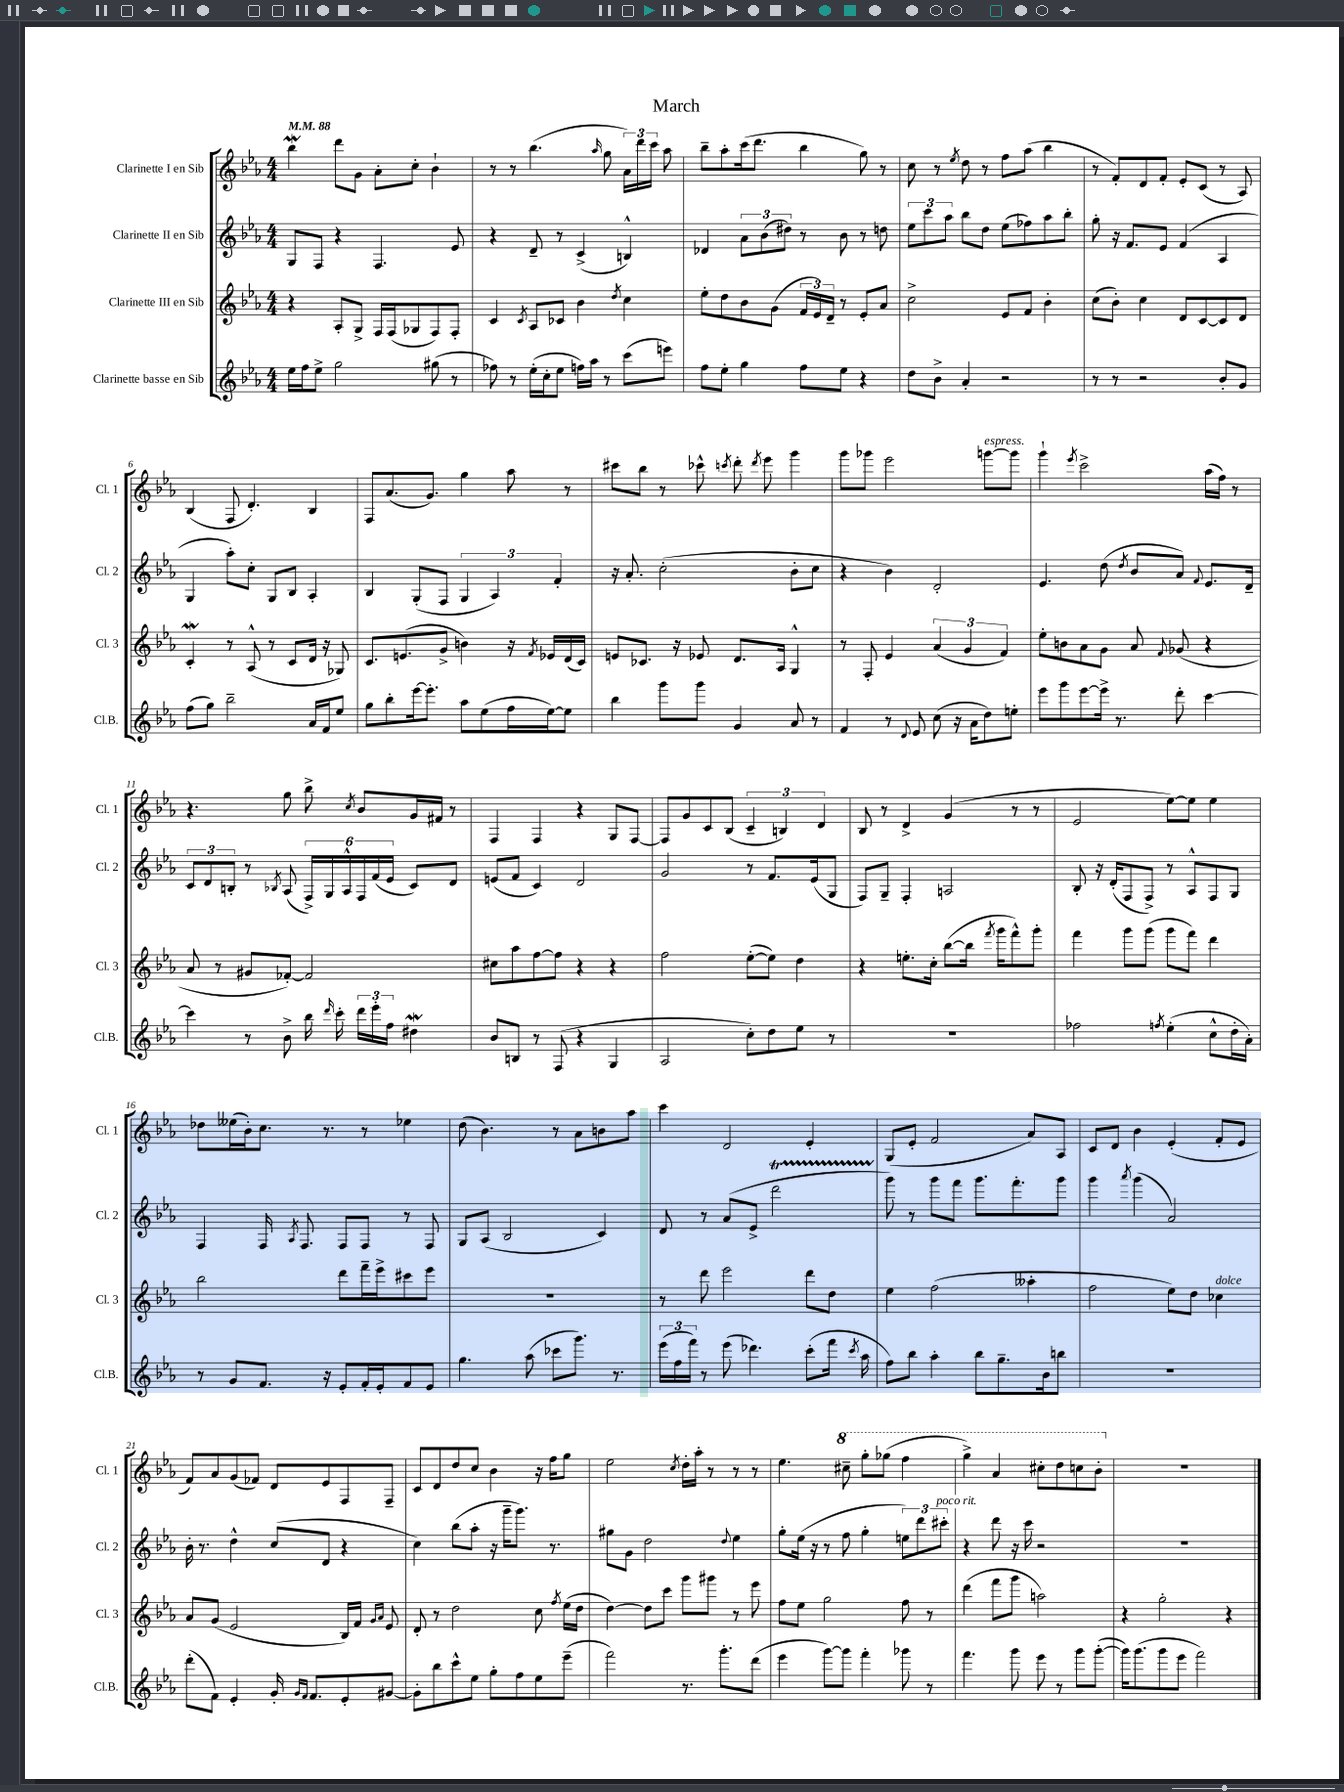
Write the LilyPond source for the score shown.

\header { title = "March" }
<<
\new StaffGroup <<
\new Staff = "s0" \with { instrumentName = "Clarinette I en Sib" shortInstrumentName = "Cl. 1" } {
    \clef treble \key ees \major \numericTimeSignature \time 4/4 \tempo 4 = 88
    \autoBeamOff bes''4\mordent d'''8[ g'8] aes'8[-. c''8]-. bes'4-! |
    r8 r8 bes''4.( \grace { aes''16 } g''8 \tuplet 3/2 { aes'16[) d'''16 c'''16] } aes''8 |
    bes''8[-- aes''8-. c'''16( d'''8.] bes''4 g''8) r8 |
    c''8 r8 \acciaccatura { ees''8 } d''8 r8 f''8[ aes''8]( bes''4 |
    r8 f'8[-.) d'8 f'8]-. ees'8[-. c'8]( r8 aes8) |
    bes4( f8 d'4.-.) bes4 |
    f8[ aes'8.( g'8.]) g''4 aes''8 r8 |
    cis'''8[ bes''8] r8 ces'''8-^ \acciaccatura { c'''8 } d'''8-. \acciaccatura { d'''8 } ees'''8 g'''4 |
    g'''8[ ges'''8] ees'''2 g'''8[~^\markup { \italic "espress." } g'''8] |
    g'''4-! \acciaccatura { ees'''8 } c'''2-> aes''16[( f''16]) r8 |
    r4. g''8 bes''8-> \acciaccatura { c''8 } bes'8[ g'16 fis'16] r8 |
    f4 f4 r4 g8[ f8]~ |
    f8[ g'8 c'8 bes8]( \tuplet 3/2 { c'4-- b4) d'4 } |
    bes8 r8 d'4-> g'4( r8 r8 |
    ees'2 ees''8[~) ees''8] ees''4 |
    des''8[ eeses''16( bes'16-.) c''8.] r8. r8 ees''4 |
    d''8( bes'4.) r8 aes'8[ b'8 aes''8] |
    c'''4 d'2 ees'4-. |
    g8[( ees'8]-. f'2 aes'8[) aes8] |
    c'8[ d'8] bes'4 ees'4-.( f'8[-. ees'8] |
    f'8[) aes'8 g'8( fes'8]) d'8[ ees'8 f8 f8]-- |
    c'8[ d'8 d''8 c''8] bes'4 r16 f''16[ g''8] |
    ees''2 \acciaccatura { c''8 } d''16[-. aes''16]-. r8 r8 r8 |
    ees''4. \ottava #1 cis'''8-- g'''8[-. ges'''8]( f'''4 |
    g'''4->) aes''4 cis'''8[-. d'''8 c'''8 bes''8]-. \ottava #0 |
    R1 \bar "|." |
}
\new Staff = "s1" \with { instrumentName = "Clarinette II en Sib" shortInstrumentName = "Cl. 2" } {
    \clef treble \key ees \major \numericTimeSignature \time 4/4
    \autoBeamOff g8[ f8] r4 f4. ees'8 |
    r4 d'8-- r8 c'4->( b4-^) |
    des'4 \tuplet 3/2 { aes'8[ bes'8( dis''8]) } r8 bes'8 r8 d''8 |
    \tuplet 3/2 { ees''8[ c'''8 aes''8] } bes''8[ d''8] ees''8[( fes''8) aes''8 bes''8]-. |
    g''8-. r16 f'8.[ ees'8] f'4( aes4 |
    g4 aes''8[-.) c''8]-. g8[ bes8] aes4-. |
    bes4 g8[-.( f8] \tuplet 3/2 { g4 aes4) f'4-. } |
    r16 aes'8.-. c''2-.( bes'8[-. c''8] |
    r4 bes'4) d'2-. |
    ees'4. d''8( \acciaccatura { d''8 } bes'8[ aes'8]) \appoggiatura { f'8 } ees'8.[ d'16]-- |
    \tuplet 3/2 { c'8[ d'8 b8]-. } r8 \acciaccatura { bes8 } aes8( \tuplet 6/4 { f16[->) g16 aes16-^ f16 f'16( ees'16] } c'8[) d'8] |
    e'8[( f'8] c'4) d'2 |
    g'2 r8 f'8.[ ees'16( g8] |
    f8[) g8]-- f4-. a2 |
    bes8-. r16 d'16[-.( f8 f8]->) r8 aes8[-^ f8 g8] |
    f4 f16 \acciaccatura { aes8 } f8. f8[ f8] r8 f8 |
    g8[ aes8]( bes2 c'4) |
    d'8 r8 aes'8[( ees'8]-> d'''2\startTrillSpan |
    g'''8\stopTrillSpan) r8 g'''8[ f'''8] g'''8.[ f'''8.-. g'''8] |
    g'''4 \acciaccatura { aes'''8 } g'''4( aes'2) |
    bes'16-. r8. d''4-^ c''8[( d'8] r4 |
    c''4) bes''8[( aes''8]-. r16 g'''16[-- g'''8.]) r8. |
    gis''8[ g'8] d''2 \appoggiatura { d''8 } ees''4 |
    g''8[-. ees''16]( r16 r8 f''8 g''4-. \tuplet 3/2 { e''8[) d'''8 cis'''8]-.^\markup { \italic "poco rit." } } |
    r4 d'''8 r16 c'''16 r2 |
    R1 \bar "|." |
}
\new Staff = "s2" \with { instrumentName = "Clarinette III en Sib" shortInstrumentName = "Cl. 3" } {
    \clef treble \key ees \major \numericTimeSignature \time 4/4
    \autoBeamOff r4 aes8[-. g8]-> f16[ f16( ges8 f8) f8]-. |
    c'4 \acciaccatura { c'8 } aes8[ ces'8] bes'4 \acciaccatura { d''8 } c''4 |
    ees''8[-. d''8 bes'8 g'8]( \tuplet 3/2 { f'16[ ees'16) d'16]-- } r8 ees'8[-. aes'8] |
    c''2-> ees'8[ f'8] bes'4-. |
    c''8[( bes'8]-.) c''4 d'8[ c'8~ c'8 d'8] |
    c'4-.\mordent r8 aes8-^( r8 c'8[ d'16] r16 ges8) |
    c'8.[ e'8.( g'8]-> b'4) r16 \acciaccatura { f'8 } ees'16[ d'16( c'16]) |
    e'8[ ces'8.] r16 ees'8 d'8.[ aes16] g4-^ |
    r8 f8-. ees'4 \tuplet 3/2 { aes'4( g'4 f'4) } |
    ees''8[-. b'8 aes'8 g'8] aes'8 \appoggiatura { f'8 } ges'8( r4 |
    aes'8 r8 gis'8[ fes'8]~-.) fes'2 |
    cis''8[ aes''8 f''8~ f''8] r4 r4 |
    f''2 ees''8[~-.( ees''8]) d''4 |
    r4 e''8.[-. c''16]-. bes''8[~( bes''16] \acciaccatura { f'''8 } g'''16[ f'''8-^) g'''8]-. |
    f'''4 g'''8[ g'''8]( g'''8[ f'''8]) d'''4 |
    bes''2 d'''8[ f'''16-- ees'''16-> cis'''8 ees'''8] |
    R1 |
    r8 d'''8 ees'''2 d'''8[ d''8] |
    ees''4 f''2( aeses''4-. |
    f''2 ees''8[) d''8] ces''4^\markup { \italic "dolce" } |
    aes'8[ g'8]( ees'2 bes16[) f'16] \grace { g'16[ aes'16] } ees'8 |
    d'8-. r8 d''2 c''8 \acciaccatura { f''8 } ees''16[( d''16] |
    d''4~) d''8[ c'''8] g'''8[ gis'''8] r8 ees'''8 |
    f''8[ ees''8] g''2 f''8 r8 |
    d'''4( f'''8[ g'''8] a''2) |
    r4 g''2-. r4 \bar "|." |
}
\new Staff = "s3" \with { instrumentName = "Clarinette basse en Sib" shortInstrumentName = "Cl.B." } {
    \clef treble \key ees \major \numericTimeSignature \time 4/4
    \autoBeamOff ees''16[ f''16 ees''8]-> g''2 gis''8( r8 |
    fes''8) r8 ees''16[-.( c''16-. ees''8] f''16[) aes''16] r8 c'''8[( e'''8]) |
    f''8[ ees''8]-. g''4 f''8[ ees''8] r4 |
    d''8[ bes'8]-> aes'4-. r2 |
    r8 r8 r2 bes'8[-. g'8] |
    f''8[( g''8]) bes''2-- aes'16[ f'16 ees''8] |
    g''8[ bes''8-. ees'''16~ ees'''8.]-. aes''8[ ees''8( f''16 ees''16~) ees''8] |
    bes''4 g'''8[ g'''8] g'4 aes'8 r8 |
    f'4 r8 \appoggiatura { d'8 } ees'8 c''8( r16 aes'16[ d''8) e''8]-. |
    ees'''8[ g'''8 ees'''8~ ees'''16]-> r8. d'''8-. c'''4~ |
    c'''4 r8 bes'8-> bes''16 \grace { d'''16 } c'''16-. \tuplet 3/2 { d'''16[ ees'''16-. f''16] } dis''4\mordent |
    bes'8[ b8] r8 f8( r4 g4 |
    aes2 c''8[-.) d''8 ees''8] r8 |
    R1 |
    fes''2 \acciaccatura { f''8 } ees''4-.( c''8[-^ d''16-. aes'16]-.) |
    r8 g'8[ f'8.] r16 ees'8[-. f'16-. ees'16-. f'8 ees'8] |
    g''4. aes''8( ces'''8[ g'''8.]) r8. |
    \tuplet 3/2 { ees'''16[( f''16 f'''16]) } r8 ees'''8( des'''4.) c'''8[-.( f'''16] \acciaccatura { c'''8 } aes''16 |
    f''8[) bes''8] aes''4-. bes''8[ g''8.-- bes'16 b''8] |
    R1 |
    d'''8[-.( f'8]) ees'4-. g'16-. \grace { g'16[ f'16] } f'8.[ ees'8-. gis'8]~ |
    gis'8[-. bes''8 c'''8-^ ees''8] g''8[-. f''8 ees''8 ees'''8]--( |
    f'''2) r8. g'''8.[-. d'''8]( |
    ees'''4 g'''8[~) g'''8] f'''4-. ges'''8 r8 |
    f'''4. g'''8 ees'''8 r8 g'''8[ g'''8]~-.( |
    g'''16[) g'''8.( g'''8 ees'''8] f'''2) \bar "|." |
}
>>
>>
